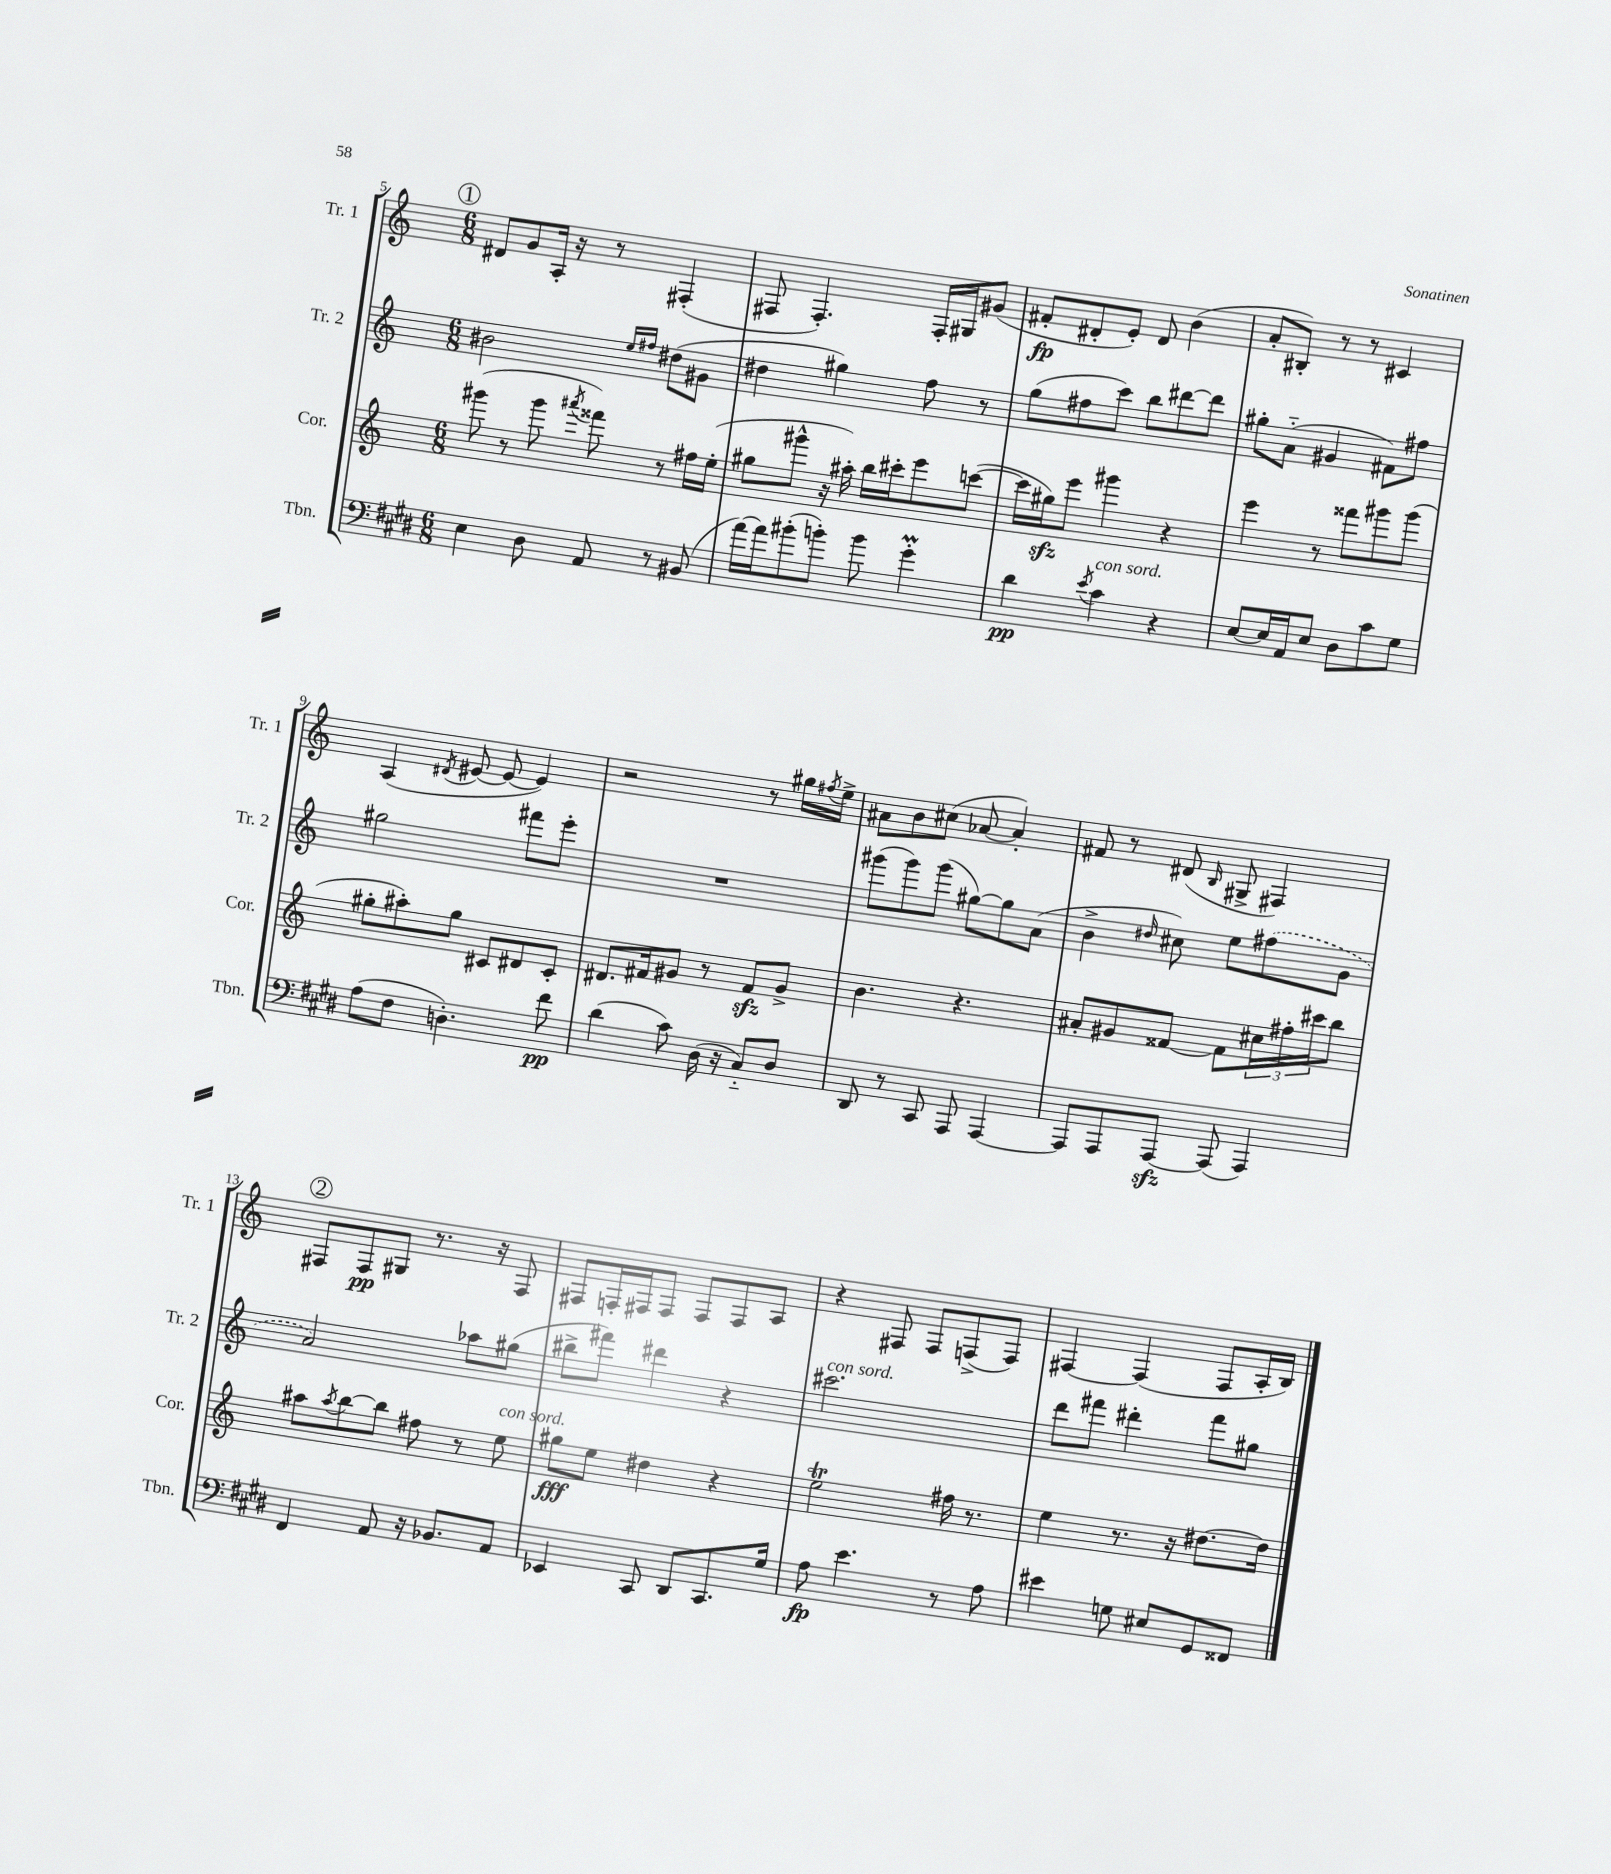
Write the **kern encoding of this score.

**kern	**kern	**kern	**kern
*staff4	*staff3	*staff2	*staff1
*clefF4	*clefG2	*clefG2	*clefG2
*k[f#c#g#d#]	*k[]	*k[]	*k[]
*M6/8	*M6/8	*M6/8	*M6/8
4E	(8ggg#	2b#	8d#
.	8r	.	8g
8D#	8ggg#	.	16A'
.	.	.	16r
.	8qaaa#	.	.
8AA	8fff##)	.	8r
.	.	16qqee	.
.	.	16qqff#	.
8r	8r	(8dd#	(4F#'
(8BB#	16ff#	8g#	.
.	(16ee'	.	.
=	=	=	=
[16a)	8gg#	4dd#	8F#
16a]	.	.	.
(8b#'	8ggg#^^	.	4.F#')
8b')	16r	4gg#)	.
.	16aa#')	.	.
8b	16bb	.	.
.	16ccc#'	.	.
4g#'	8eee	8ff	16F#'
.	.	.	16G#
.	([8ccc	8r	(8g#
=	=	=	=
4d#	16ccc]	(8gg	8f#'
.	16gg#)	.	.
.	8eee	8ff#	8d#'
8qe	.	.	.
4c#	4ggg#	8ccc)	8e')
.	.	8bb	8d#
4r	4r	[8ddd#	(4b
.	.	8ddd#]	.
=	=	=	=
[8E	4eee	8gg#'	8a'
16E]	.	(8a'~	8B#')
16AA	.	.	.
8E	8r	4g#	8r
8D#	8fff##	.	8r
8c#	8ggg#	8f#)	4c#
8G#	(8ggg#	8ff#	.
=	=	=	=
(8A	8gg#'	2gg#	(4A
8F#	8aa#')	.	.
.	.	.	8qd#
4.D')	8gg#	.	[8e#
.	8c#	.	8e#_
.	8d#	8fff#	4e#])
8f#	8c#'	8eee'	.
=	=	=	=
(4d#	8.d#	2.r	2r
.	16f#	.	.
8c#)	8g#	.	.
(16D#	8r	.	.
16r	.	.	.
8C#'~)	8f#	.	8r
8D#	8g#^	.	16gg#
.	.	.	8qff#
.	.	.	16ee^
=	=	=	=
8DD#	4.b	(8ggg#	8a#
8r	.	8ggg#)	8b
8CC#	.	(8ggg#	(8cc#
8AAA	4.r	[8gg#)	[8a-
[4AAA	.	8gg#]	4a-'])
.	.	(8a	.
=	=	=	=
8AAA]	8a#'	4b^	8f#
8AAA	8g#	.	8r
.	.	16qqdd#	.
[8AAA	[8f##	8cc#)	(8d#
.	.	.	16qqB
(8AAA]	8f##]	8ee	8G#^
4AAA)	24cc#	(8ff#	4F#)
.	24ff#'	.	.
.	24ccc#	.	.
.	8bb	8g	.
=	=	=	=
4FF#	8aa#	2a)	8F#
.	8qaa#	.	.
.	[8bb	.	8F#
8AA	8bb]	.	8G#
16r	8ff#	.	8.r
8.BB-	.	.	.
.	8r	8aa-	.
.	.	.	16r
8AA	8ee	(8gg#	8F#
=	=	=	=
4EE-	8gg#	8bb#^	8F#
.	8ee	8fff#)	16F'
.	.	.	16F#
8CC#	4dd#	4ddd#	8F#
8DD#	.	.	8F#
8.CC#	4r	4r	8F#
.	.	.	8A
16G#	.	.	.
=	=	=	=
8A	2ee	2.ccc#	4r
4.e	.	.	.
.	.	.	8F#
.	.	.	8F#
8r	16ff#	.	(8F^
.	8.r	.	.
8A	.	.	8F)
=	=	=	=
4e#	4ee	8ddd	[4F#
.	.	8fff#	.
8G	8.r	4ddd#'	(4F#]
8E#	.	.	.
.	16r	.	.
8GG#	[8.dd#	8fff#	8F#
8FF##	.	8gg#	16A'
.	16dd#]	.	16B)
==	==	==	==
*-	*-	*-	*-
